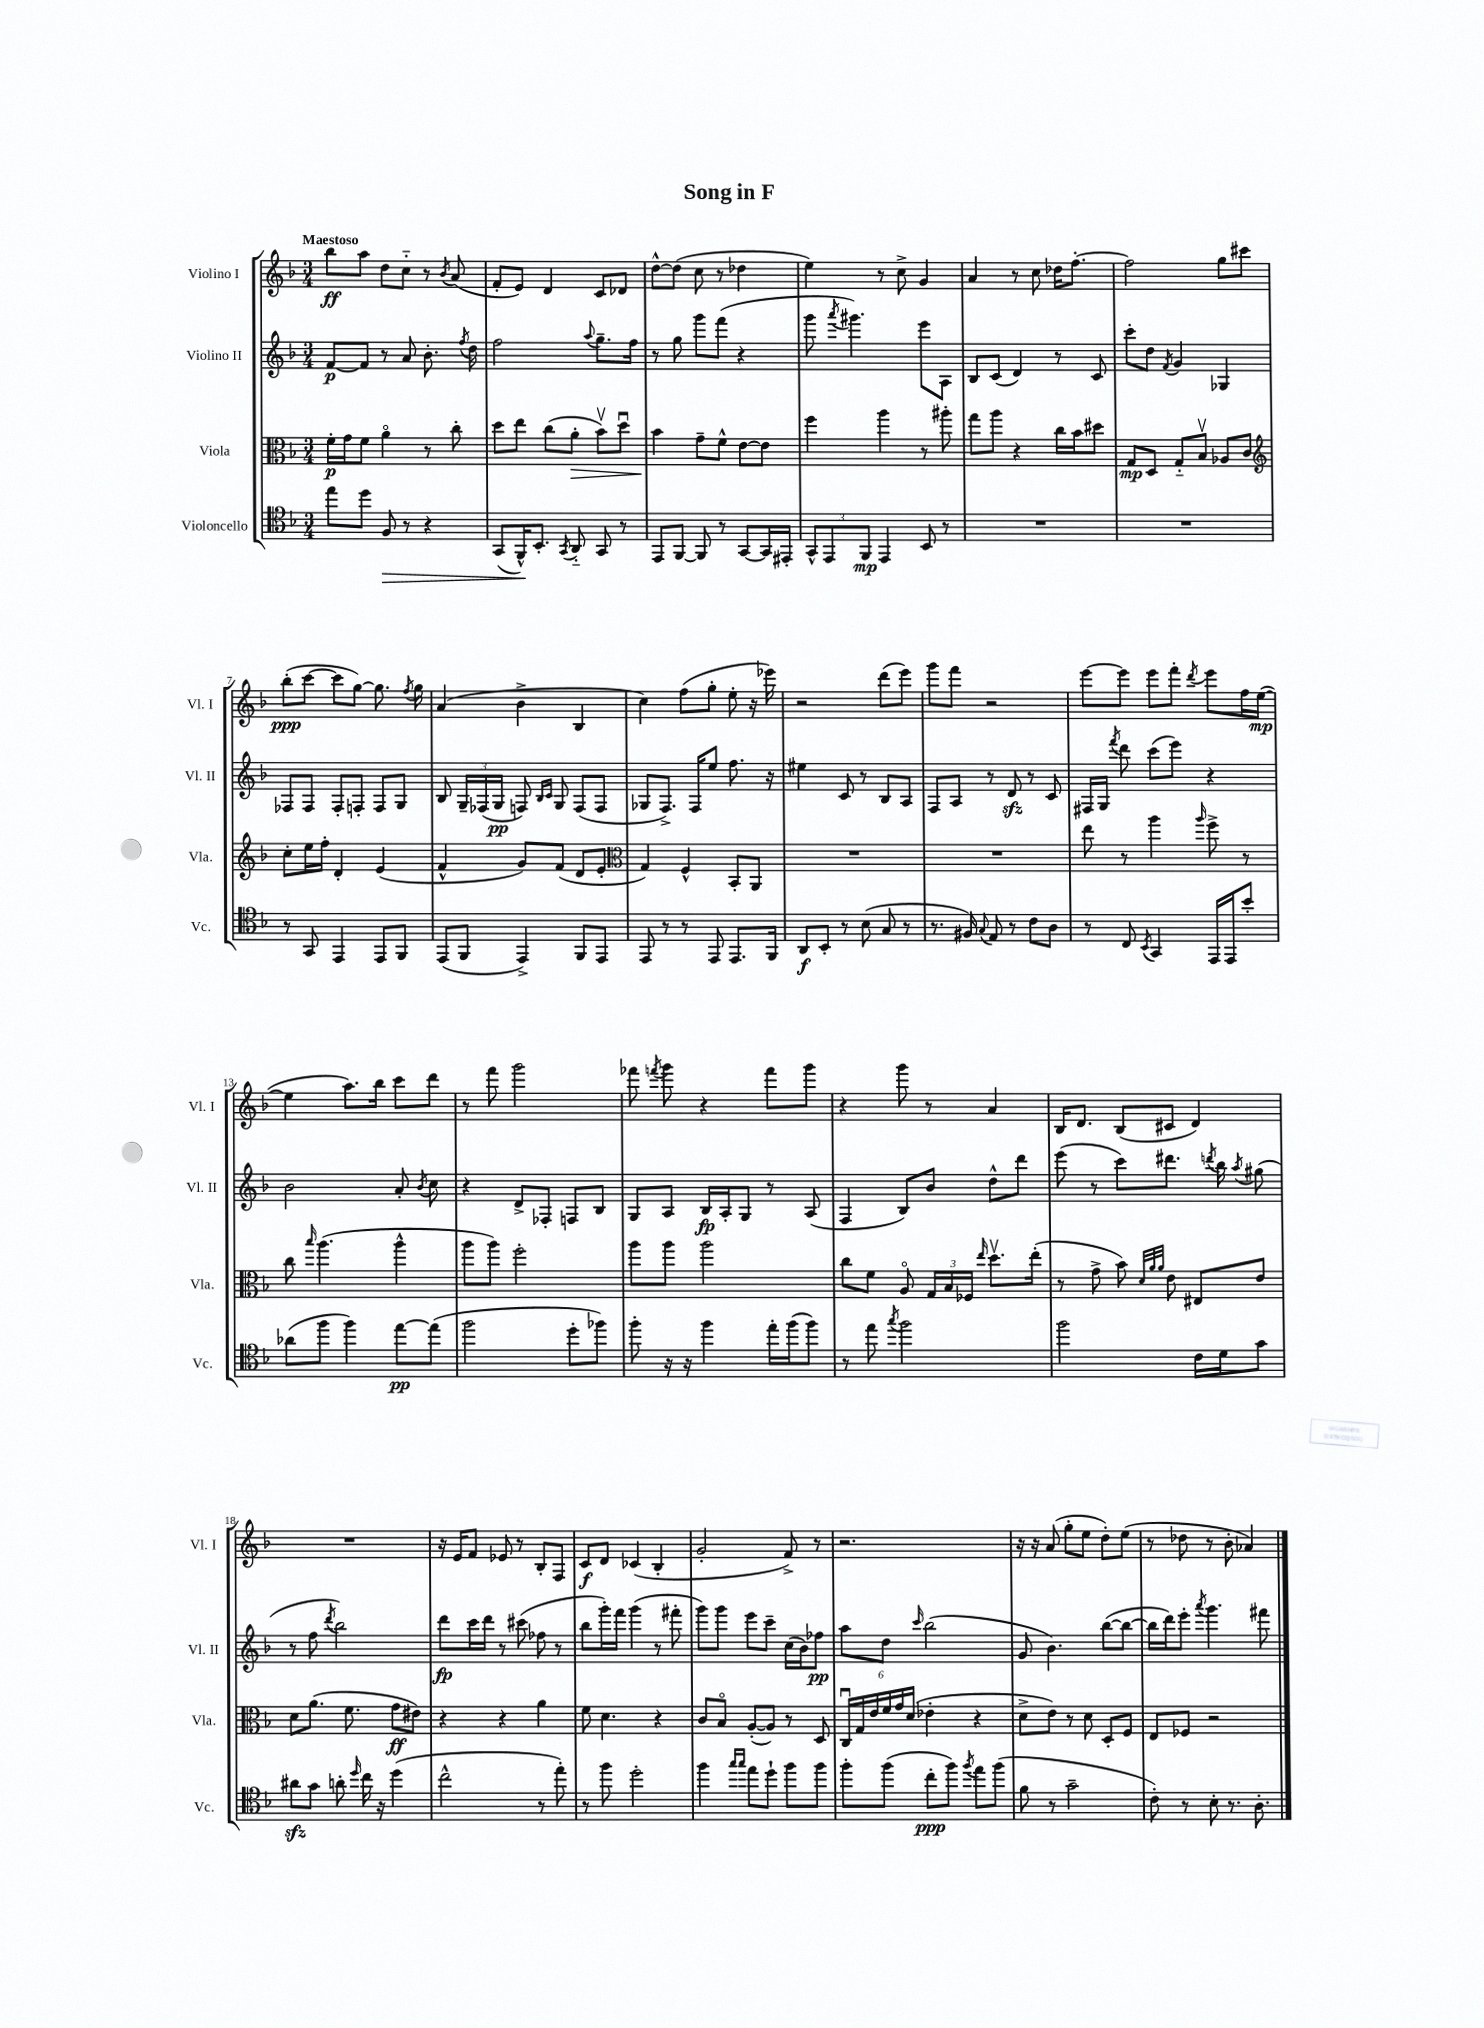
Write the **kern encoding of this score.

**kern	**kern	**kern	**kern
*staff4	*staff3	*staff2	*staff1
*clefC4	*clefC3	*clefG2	*clefG2
*k[b-]	*k[b-]	*k[b-]	*k[b-]
*M3/4	*M3/4	*M3/4	*M3/4
8ee\L	16f'\LL	[8f/L	8bb-\L
.	16g\J	.	.
8dd\J	8f\J	8f/]J	8aa\J
8F/	4ao\	8r	8dd\L
8r	.	8a/	8cc'~\J
4r	8r	8.b-'\	8r
.	.	.	8qb-/
.	8cc'\	.	(8a/
.	.	8qff/	.
.	.	16dd\	.
=	=	=	=
(8GG/L	8dd\L	2ff\	8f'/L
16FF^^/K)	8ee\J	.	8e/J)
8.BB-'/J	.	.	.
.	(8cc\L	.	4d/
8qGG/	.	.	.
8AA'~/	8a'\J	.	.
.	.	8qqaa/	.
8GG/	8b-v\L)	8.gg~\L	8c/L
8r	8ddu\J	.	8d-/J
.	.	16ff\Jk	.
=	=	=	=
8EE/L	4b-\	8r	[8dd^^\L
[8FF/J	.	8gg\	(8dd\]J
8FF/]	8g~\L	8ggg\L	8cc\
8r	8f^^\J	(8fff\J	8r
[8GG/L	[8e\L	4r	4dd-\
16GG/]L	8e\]J	.	.
16EE#'/JJ	.	.	.
=	=	=	=
12GG^^/L	4ff\	8ggg\	4ee\)
12EE/	.	.	.
.	.	8qaaa/	.
.	.	4.ggg#\)	.
12FF/J	.	.	.
4EE/	4aa\	.	8r
.	.	.	8cc^\
8BB-/	8r	8eee\L	4g/
8r	8aa#'\	8A\J	.
=	=	=	=
2.r	8gg\L	8B-/L	4a/
.	8aa\J	(8c/J	.
.	4r	4d/)	8r
.	.	.	8cc\
.	16cc\LL	8r	16dd-\LK
.	16b-\J	.	[8.ff'\J
.	8dd#\J	8c/	.
=	=	=	=
2.r	8G/L	8ccc'\L	2ff\]
.	8D/J	8dd\J	.
.	.	8qf/	.
.	8G'~/L	4g/	.
.	8B-v/J	.	.
.	8A-/L	4G-/	8gg\L
.	8c/J	.	8ccc#\J
=	=	=	=
*	*clefG2	*	*
8r	8cc'\L	8F-/L	(8bb-'\L
8GG/	16ee\L	8F-/J	[8ccc\J
.	16ff'\JJ	.	.
4EE/	4d'/	8F-'/L	8ccc\]L
.	.	8F'/J	[8gg\J)
8EE/L	(4e/	8F/L	8.gg\]
8FF/J	.	8G/J	.
.	.	.	8qff/
.	.	.	16gg\
=	=	=	=
(8EE/L	4f^^/	8B-/	(4a/
8FF/J	.	24G~/LL	.
.	.	(24F-/	.
.	.	24G/JJ	.
4EE^/)	8g/L)	8F/)	4b-^\
.	.	16qqB-/LL	.
.	.	16qqc/JJ	.
.	(8f/J	8G/	.
8FF/L	8d/L	(8F/L	4B-/
8EE/J	8e'/J	8F/J	.
=	=	=	=
*	*clefC3	*	*
8EE/	4G/)	8G-/L	4cc\)
8r	.	8.F^/J)	.
8r	4F^^/	.	(8ff\L
.	.	16F/LK	.
8EE/	.	8ee/J	8gg'\J
8.EE/L	8BB-'/L	8.ff\	8ee'\
.	8AA/J	.	16r
16FF/Jk	.	16r	16eee-\)
=	=	=	=
8AA/L	2.r	4ee#\	2r
8BB-'/J	.	.	.
8r	.	8c/	.
(8B-\	.	8r	.
8G/	.	8B-/L	(8ddd\L
8r	.	8A/J	8eee\J)
=	=	=	=
8.r	2.r	8F/L	8ggg\L
.	.	8A/J	8fff\J
16F#/)	.	.	.
8qqG/	.	.	.
8E/	.	8r	2r
8r	.	8d/	.
8c\L	.	8r	.
8A\J	.	8c/	.
=	=	=	=
8r	8ee\	16F#/LL	[8eee\L
.	.	16G/JJ	.
.	.	8qfff/	.
8C/	8r	8ddd\	8eee\]J
8qBB-/	.	.	.
4GG/	4aa\	(8ccc\L	8eee\L
.	.	8eee\J)	8fff'\J
.	16qqaa/	.	8qddd/
16EE/LL	8ff^\	4r	8eee\L
16EE/J	.	.	.
8b-'/J	8r	.	16ff\L
.	.	.	([16ee\JJ
=	=	=	=
(8a-\L	8cc\	2b-\	4ee\]
.	16qqbb-/	.	.
8ff\J	(4.aa\	.	.
4ff\)	.	.	8.aa\L)
.	.	.	16bb-\Jk
[8ee\L	4aa^^\	8a'/	8ccc\L
.	.	8qb-/	.
(8ee\]J	.	8cc\	8ddd\J
=	=	=	=
2ff\	8aa\L	4r	8r
.	8aa\J)	.	8fff\
.	2ff'\	8d^/L	2ggg\
.	.	8F-'/J	.
8dd'\L	.	8F/L	.
8ff-\J)	.	8B-/J	.
=	=	=	=
8ff'\	8aa\L	8G/L	8fff-\
.	.	.	8qfff/
16r	8aa\J	8A/J	8ggg\
16r	.	.	.
4ff\	2aa\	16B-/LL	4r
.	.	16A'/J	.
.	.	8G/J	.
16ee'\LL	.	8r	8fff\L
(16ff\J	.	.	.
8ff\J)	.	(8A/	8ggg\J
=	=	=	=
8r	8cc\L	4F/	4r
8ee\	8f\J	.	.
8qgg/	.	.	.
2ff\	8Ao/	8B-/L)	8ggg\
.	24G/LL	8b-/J	8r
.	24B-/	.	.
.	24F-/JJ	.	.
.	16qqee/	.	.
.	8.ddv\L	8dd^^\L	4a/
.	.	8ddd\J	.
.	(16ee'\Jk	.	.
=	=	=	=
2ff\	8r	(8eee\	16B-/LK
.	.	.	8.d/J
.	8g^\	8r	.
.	8b-\)	8ccc\L)	(8B-/L
.	32qqd/LLL	.	.
.	32qqa/	.	.
.	32qqa/JJJ	.	.
.	8e\	8.ddd#\J	8c#/J
16c\LL	8E#/L	.	4d/)
.	.	8qddd/	.
16d\J	.	16bb-\	.
.	.	8qaa/	.
8g\J	8e/J	(8gg#\	.
=	=	=	=
8a#\L	8d\L	8r	2.r
8g\J	(8.a\J	8ff\	.
.	.	8qddd/	.
8a'\	.	2bb-\)	.
.	8.f\	.	.
16qqdd/	.	.	.
16cc\	.	.	.
16r	.	.	.
(4dd\	8g\L	.	.
.	8e#\J)	.	.
=	=	=	=
2cc^^\	4r	8ddd\L	16r
.	.	.	16e/LK
.	.	16ccc\L	8f/J
.	.	16ddd\JJ	.
.	4r	8r	8e-/
.	.	(8ccc#\	8r
8r	4a\	8ff-\	8B-'/L
8ee'\)	.	8r	8F/J
=	=	=	=
8r	8f\	8bb-\L	8c/L
8ff\	4.d\	16ggg'\L)	8d/J
.	.	16fff\JJ	.
2dd'\	.	(4ggg\	(4c-/
.	4r	8r	4B-'/
.	.	8fff#'\	.
=	=	=	=
4ff\	8c/L	8ggg\L)	2g'/
.	8B-o/J	8ggg\J	.
16qqgg/LL	.	.	.
16qqgg/JJ	.	.	.
8ee\L	([8A'/L	8eee\L	.
8dd`\J	8A/]J)	8ccc~\J	.
8ff\L	8r	(16cc\LL	8f^/)
.	.	16b-\J)	.
8ff\J	8D/	8ff-\J	8r
=	=	=	=
8ff'\L	24Cu/LL	8aa\L	2.r
.	24G/	.	.
.	24e/	.	.
(8ff\J	24f/	8dd\J	.
.	24g/	.	.
.	(24d/JJ	.	.
.	.	16qqccc/	.
8cc'\L	4e-'\	(2bb-\	.
8ff\J)	.	.	.
8qff/	.	.	.
8ee\L	4r	.	.
(8ff\J	.	.	.
=	=	=	=
8f\	8d^\L	8g/	16r
.	.	.	16r
8r	8e\J)	4.b-\)	(8a/
2g~\	8r	.	8gg'\L
.	8d\	.	8ee\J
.	8D'/L	([8bb-\L	8dd'\L)
.	8F/J	8bb-\_J	(8ee\J
=	=	=	=
8c'\)	8E/L	16bb-\]LL	8r
.	.	16ddd\J)	.
8r	8F-/J	8eee'\J	8dd-\
.	.	8qaaa/	.
8B-'\	2r	4.ggg\	8r
8.r	.	.	8b-'\
.	.	.	4a-/)
8.A'\	.	.	.
.	.	8fff#\	.
==	==	==	==
*-	*-	*-	*-
